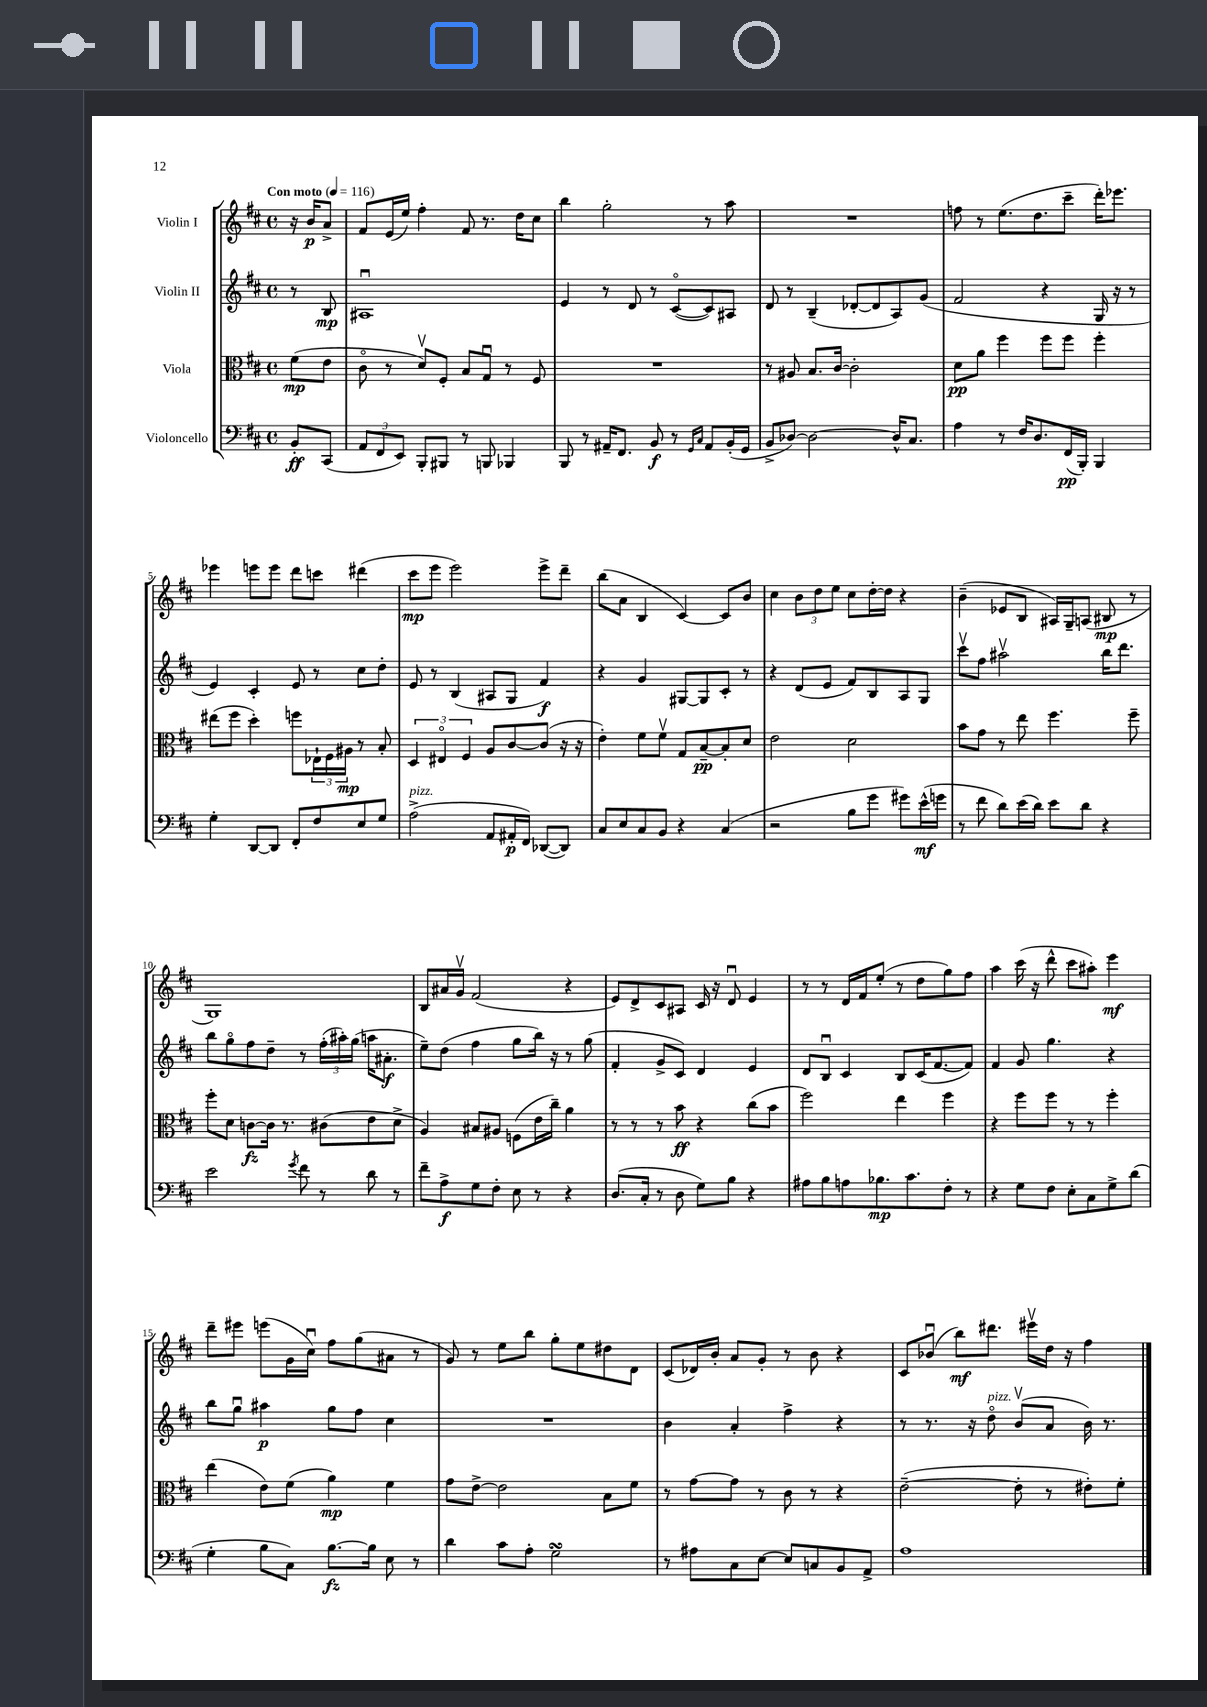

**kern	**kern	**kern	**kern
*staff4	*staff3	*staff2	*staff1
*clefF4	*clefC3	*clefG2	*clefG2
*k[f#c#]	*k[f#c#]	*k[f#c#]	*k[f#c#]
*M4/4	*M4/4	*M4/4	*M4/4
*met(c)	*met(c)	*met(c)	*met(c)
*MM116	*MM116	*MM116	*MM116
8BB'	(8f#	8r	16r
.	.	.	16b
(8CC#	8e	8B	8a^
=	=	=	=
12AA	8c#o	1A#u	8f#
12FF#	.	.	.
.	8r	.	(16e
12EE)	.	.	.
.	.	.	16ee)
8BBB'	8dv)	.	4ff#'
8BBB#	8F#'	.	.
8r	8B	.	8f#
8BBB	8Gu	.	8.r
4BBB-	8r	.	.
.	.	.	16dd
.	8F#	.	8cc#
=	=	=	=
8BBB	1r	4e	4bb
8r	.	.	.
16AA#~	.	8r	2gg'
8.FF#	.	.	.
.	.	8d	.
8BB	.	8r	.
8r	.	([8c#o	.
16qqGG	.	.	.
16qqC#	.	.	.
8AA#	.	8c#])	8r
(16BB'	.	8A#	8aa
16GG	.	.	.
=	=	=	=
8BB^	8r	8d	1r
[8D-)	8A#	8r	.
2D-_	8.B	(4B~	.
.	[16c#	.	.
.	2c#']	[8d-'	.
.	.	8d-]	.
16D-^^]	.	8A)	.
8.C#	.	.	.
.	.	(8g	.
=	=	=	=
4A	8d	2f#	8ff
.	8a	.	8r
8r	4ff#	.	(8.ee
16F#	.	.	.
8.D	.	.	8.dd
.	8ff#	4r	.
(16FF#	8ff#	.	8ccc#~
16BBB')	.	.	.
4BBB	4ff#'	16G	16ddd')
.	.	16r	8.eee-
.	.	8r	.
=	=	=	=
4G'	(8ee#	4e)	4eee-
.	8ff#	.	.
[8DD	4dd')	4c#'	8eee
8DD]	.	.	8eee
8FF#'	8ff	8e	8ddd
8F#	24E-`	8r	8ccc
.	24F#	.	.
.	24A#	.	.
8E	8r	8cc#	(4ddd#
8G	8B'	8dd'	.
=	=	=	=
(2A^	6D	8e	8ccc#
.	.	8r	8eee
.	6E#o	.	.
.	.	(4B	2eee)
.	6F#	.	.
8AA	8A	8A#	.
16AA#'	[8c#	8G	.
16FF#)	.	.	.
([8DD-	(8c#]	4f#)	8eee^
8DD-])	16r	.	8ddd~
.	16r	.	.
=	=	=	=
8C#	4e')	4r	(8bb
8E	.	.	8a
8C#	8f#	4g	4B
8BB	8f#v	.	.
4r	8G	[8G#	[4c#)
.	[8B~	8G#]	.
(4C#	8B']	8c#'	8c#]
.	8d	8r	8b
=	=	=	=
2r	2e	4r	4cc#
.	.	(8d	12b
.	.	.	12dd
.	.	8e	.
.	.	.	12ee
8B	2d	8f#)	8cc#
8g	.	8B	[16dd'
.	.	.	16dd]
8g#)	.	8A	4r
(16e^^	.	8G	.
16g	.	.	.
=	=	=	=
8r	8b	8ccc#v	(4b~
8f#	8g	8ff#	.
8d)	8r	2aa#v	8e-
(16e	8ee	.	8B
16d)	.	.	.
8e	4.ff#	.	16A#)
.	.	.	16G~
8d	.	.	(8A
4r	.	16bb	8B#
.	.	8.ddd	.
.	8ff#~	.	8r
=	=	=	=
2e	8ff#'	8bb	1G)
.	8d	8ggo	.
.	[8c	8ff#	.
.	16c]	8dd~	.
.	8.r	.	.
8qg	.	.	.
8f#	.	8r	.
8r	(8c#	(24ff#'	.
.	.	24aa#')	.
.	.	(24gg	.
8d	8e	16aa	.
.	.	8.a#'	.
8r	8d^	.	.
=	=	=	=
8f#~	4A)	8ee~)	8B
8A^	.	(8dd	16a#
.	.	.	16gv
8G	8B#	4ff#	(2f#
8F#'	8A#	.	.
8E	(8F	8gg	.
8r	16e	16bb)	.
.	16cc#~)	16r	.
4r	4a	8r	4r
.	.	(8gg	.
=	=	=	=
(8.D	8r	4f#'	8e)
.	8r	.	8d^
16C#'	.	.	.
8r	8r	8g^	8c#
8D	8b	8c#)	8A#
8G)	4r	4d	16c#
.	.	.	16r
8B	.	.	8du
4r	(8cc#	4e	4e
.	8b	.	.
=	=	=	=
8A#	2ff#)	8d	8r
8B	.	8Bu	8r
8A	.	4c#	16d
.	.	.	16f#
8.B-	.	.	(8ee'
.	4ee	8B	8r
8.c#	.	.	.
.	.	(16c#	8dd
.	.	[8.f#	.
8F#'	4ff#	.	8gg)
8r	.	8f#])	8ff#
=	=	=	=
4r	4r	4f#	4aa
8G	8ff#	8g	(16ccc#
.	.	.	16r
8F#	8ff#	4.gg	8ddd^^
8E'	8r	.	8ccc#
8C#	8r	.	8aa#')
8G^	4ff#'	4r	4eee
(8d	.	.	.
=	=	=	=
4G'	(4ee	8bb	8ddd~
.	.	8ggu	8eee#
8B	8e)	4aa#	(8eee
8C#)	(8f#	.	16g
.	.	.	16cc#u)
[8.B	4a)	8gg	8ff#
.	.	8ff#	(8gg
16B]	.	.	.
8E	4f#	4cc#	8a#
8r	.	.	8r
=	=	=	=
4d	8g	1r	8g)
.	[8e^	.	8r
8c#	2e]	.	8ee
8A'	.	.	8bb
2G	.	.	8gg'
.	.	.	8ee
.	8B	.	8dd#
.	8f#	.	8d
=	=	=	=
8r	8r	4b	(8c#
8A#	[8g	.	16d-)
.	.	.	16b'
8C#	8g]	4a'	8a
[8E	8r	.	8g'
8E]	8c#	4ff#^	8r
8C	8r	.	8b
8BB	4r	4r	4r
8AA^	.	.	.
=	=	=	=
1A	([2e~	8r	8c#
.	.	8.r	(8b-u
.	.	.	8bb)
.	.	16r	.
.	.	8ddo	8.ddd#
.	8e']	(8bv	.
.	.	.	16eee#v
.	8r	8a	16dd
.	.	.	16r
.	8e#')	16b)	4ff#
.	.	8.r	.
.	8f#'	.	.
==	==	==	==
*-	*-	*-	*-
